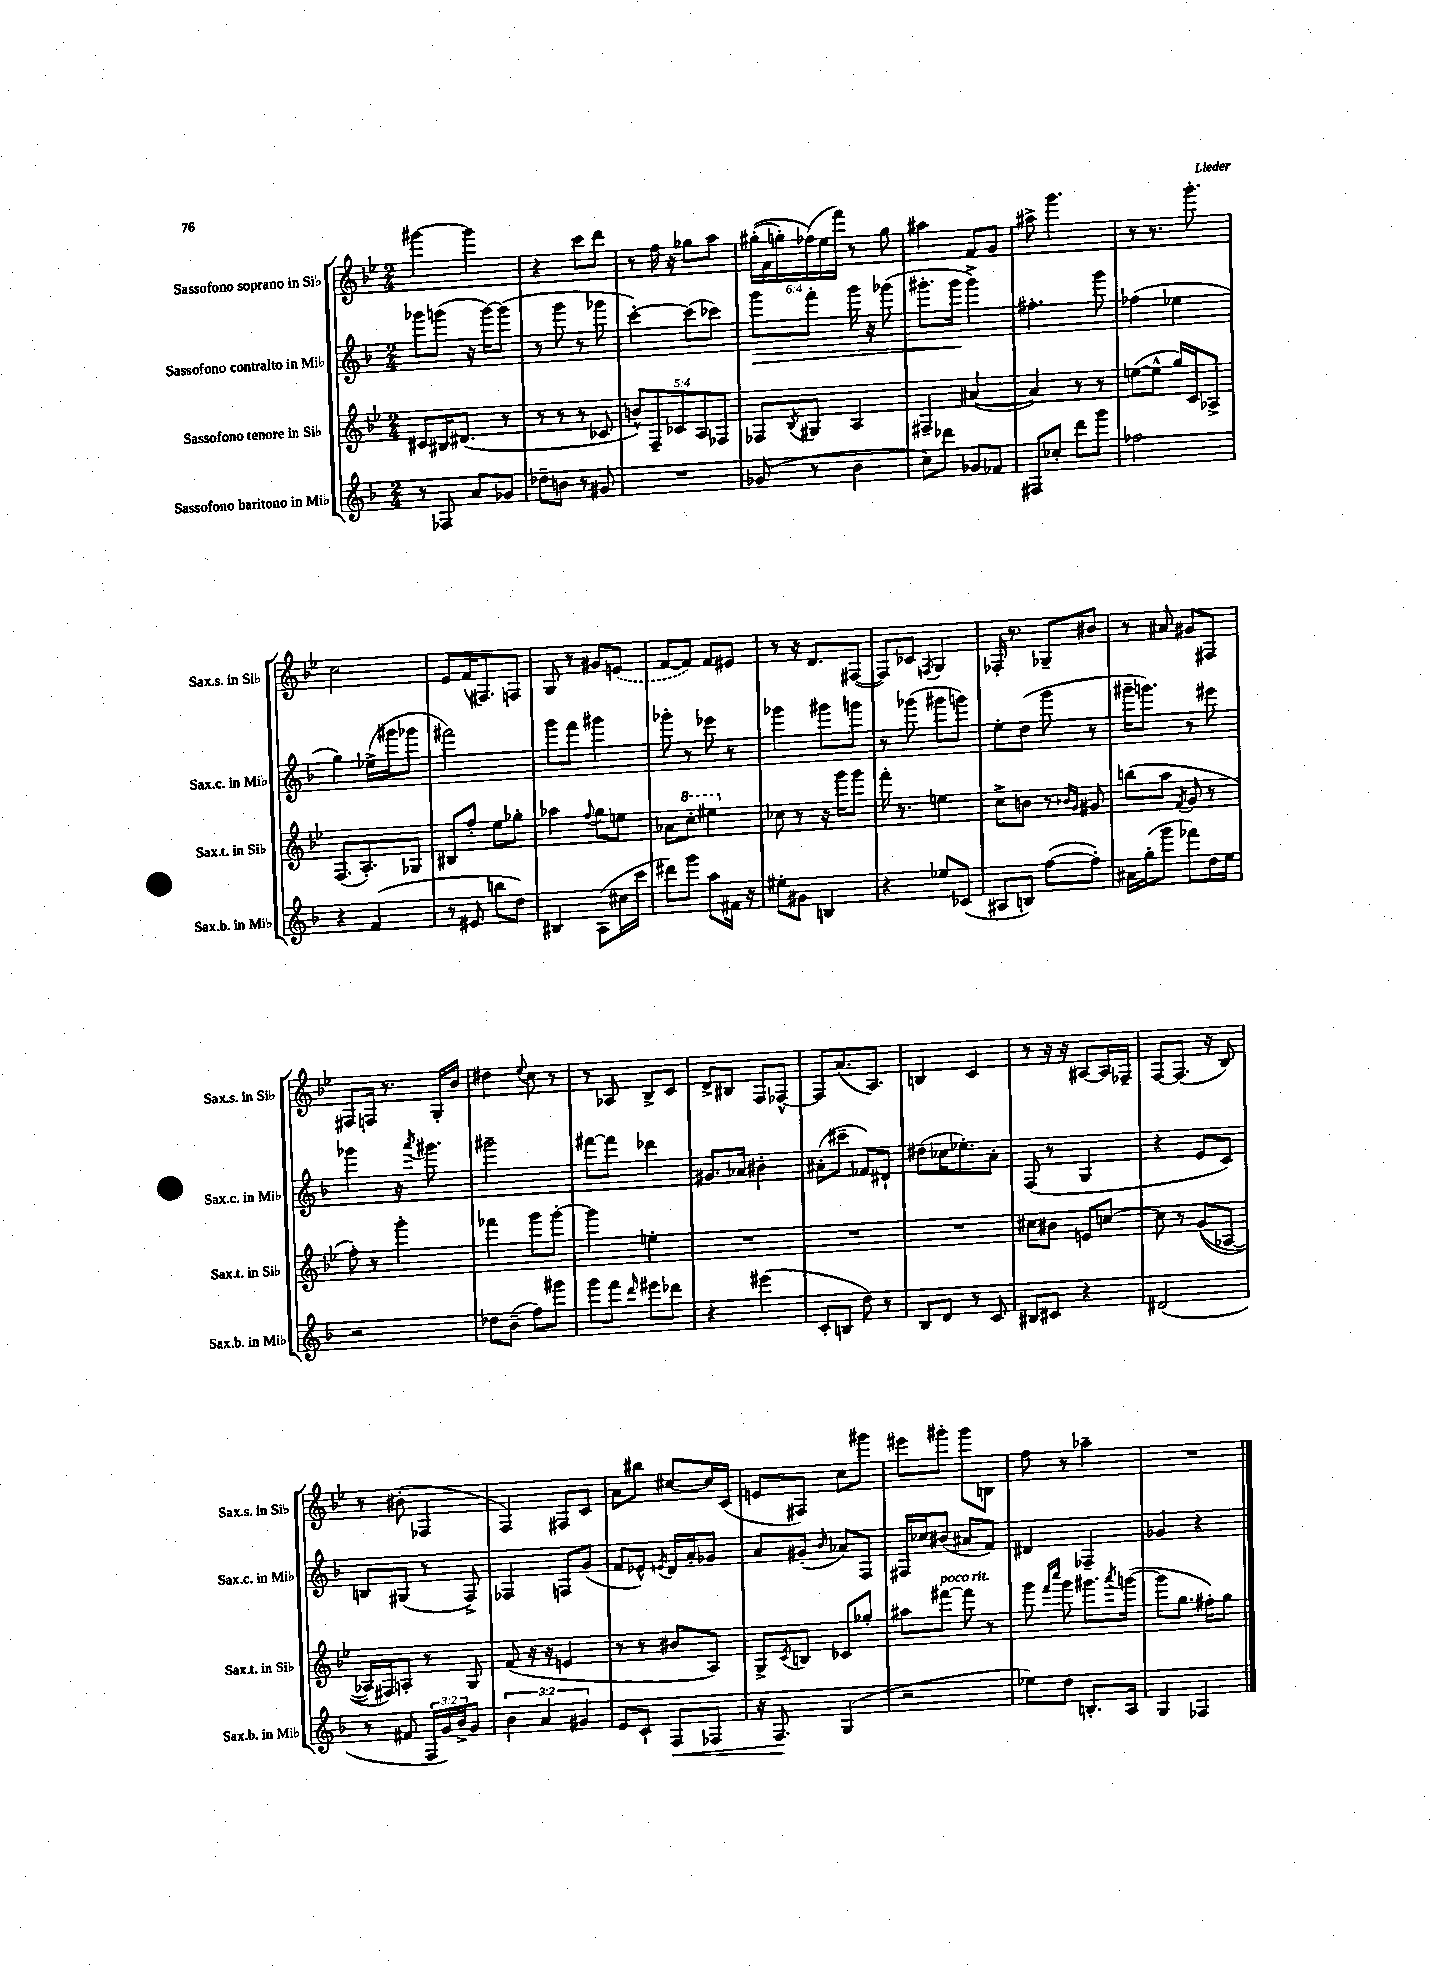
<<
\new StaffGroup <<
\new Staff = "s0" \with { instrumentName = "Sassofono soprano in Sib" shortInstrumentName = "Sax.s. in Sib" } {
    \clef treble \key bes \major \numericTimeSignature \time 2/4 \override Staff.TupletNumber.text = #tuplet-number::calc-fraction-text
    gis'''4~ gis'''4 |
    r4 c'''8 d'''8 |
    r8 f''16 r16 ges''8 a''8 |
    \tuplet 6/4 { gis''16-.(\( f'16 g''16-.) fes''16(\) ees''16 f'''16) } r8 g''8 |
    ais''4 f'8 g'8 |
    ais''8-> g'''4. |
    r8 r8. g'''8.-. |
    c''2 |
    ees'8 f'16( fis8.) f8 |
    g8 r8 gis'8 \once \slurDashed e'8( |
    f'8~ f'8) f'8 eis'8 |
    r8 r16 d'8. fis8~( |
    fis8) ces'8 \acciaccatura { f8 } g4 |
    fes16-. r8. ges8-- bis'8 |
    r8 ais'8 gis'8 fis8 |
    fis8 f16 r8. g16-. bes'16 |
    dis''4 \appoggiatura { ees''8 } c''8 r8 |
    r8 aes8 bes8-> c'8 |
    d'8-> bis8 f8 fes8~-^ |
    fes8 a'8.( a8.) |
    b4 c'4 |
    r8 r16 r16 ais8~ ais16 fes16-- |
    f8~ f8.( r16 bes8) |
    r8 bis'8-.( fes4 |
    f4) fis8 c'8 |
    a'8 bis''8 cis''8~ cis''16 c'16( |
    e'8 fis8) c''8 gis'''8 |
    eis'''8 gis'''8-. gis'''8 b8 |
    f''8 r8 aes''4-- |
    R2 \bar "|." |
}
\new Staff = "s1" \with { instrumentName = "Sassofono contralto in Mib" shortInstrumentName = "Sax.c. in Mib" } {
    \clef treble \key f \major \numericTimeSignature \time 2/4
    ges'''8 g'''8( r16 g'''16~) g'''8( |
    r8 g'''8 r8 ges'''8 |
    c'''4~-.) c'''8( ces'''8) |
    g'''8\> f'''8-. g'''16 r16 ges'''8( |
    gis'''8.-. gis'''16\! gis'''4->) |
    fis''4.-. g'''8 |
    fes''4( ees''4 |
    g''4) ees''16->( gis'''16 ges'''8 |
    fis'''2) |
    g'''8 f'''8 gis'''4 |
    ges'''8-. r8 ees'''8 r8 |
    ges'''4 gis'''8 g'''8 |
    r8 ges'''8( gis'''8 g'''8) |
    e''8-. d''8( g'''8 r8 |
    gis'''16-- g'''8.) r8 eis'''8 |
    ges'''4 r16 \acciaccatura { a'''8 } gis'''8. |
    gis'''2-- |
    fis'''8~ fis'''8 des'''4 |
    gis'8. aes'16 bis'4-. |
    ais'8-.( cis'''8-- fes'8) dis'8-! |
    dis''8( ces''16 ees''8.-.) a'8-. |
    f8( r8 g4 |
    r4 e'8 c'8) |
    b8 gis8( r8 f8->) |
    fes4 f8 g'8( |
    f'8 ees'8-^) \acciaccatura { e'8 } d'16 a'16-. ges'8 |
    a'8 gis'8-.( \grace { bes'16 } aes'8) f8 |
    fis16 ces''16 bis'8( ais'8 f'8) |
    dis'4 fes4-- |
    ges'4 r4 \bar "|." |
}
\new Staff = "s2" \with { instrumentName = "Sassofono tenore in Sib" shortInstrumentName = "Sax.t. in Sib" } {
    \clef treble \key bes \major \numericTimeSignature \time 2/4 \override Staff.TupletNumber.text = #tuplet-number::calc-fraction-text
    cis'8 bis16 dis'8.( r8 |
    r8 r8 r8 ces'8 |
    \tuplet 5/4 { b'8-^) f8-- ces'8 a8 fes8 } |
    fes8 \acciaccatura { bes8 } gis8 a4 |
    fis4-- ais'4~( |
    ais'4) r8 r8 |
    e''8~( e''8-^ g''16) c'16 aes8-> |
    f8.( a8.-.) ges8 |
    bis8 f''8-. ees''8 ges''8-. |
    aes''4 \appoggiatura { f''8 } g''8 e''8 |
    aes'8 \ottava #1 c'''8-. eis'''4 \ottava #0 |
    ces''8 r8 r16 g'''16 g'''8 |
    f'''16-. r8. e''4 |
    c''8-> b'8 r8 \grace { bes'16 g'16 } gis'8 |
    b''8( a''8 \acciaccatura { f'8 } g'8 r8 |
    f''8-.) r8 g'''4-. |
    fes'''4 g'''8 g'''8~-. |
    g'''4 e''4-. |
    R2 |
    R2 |
    R2 |
    cis''8 bis'8 e'8 c''8~ |
    c''8 r8 g'8(\( aes8~ |
    aes16) fis16\) a8-. r8 g8 |
    f'8( r16 r16 e'4 |
    r8 r8 bis'8 a8) |
    g8-> \acciaccatura { c'8 } b8 ces'8 ges''8-. |
    ais''8 fis'''8~^\markup { \italic "poco rit." } fis'''8 r8 |
    g'''8 \grace { f'''16 c''''16 } g'''8 gis'''8. \acciaccatura { a'''8 } g'''16~( |
    g'''8 g''8. fis''16-.) g''8 \bar "|." |
}
\new Staff = "s3" \with { instrumentName = "Sassofono baritono in Mib" shortInstrumentName = "Sax.b. in Mib" } {
    \clef treble \key f \major \numericTimeSignature \time 2/4 \override Staff.TupletNumber.text = #tuplet-number::calc-fraction-text
    r8 fes8 a'8 ges'8 |
    des''8-- b'8 r8 gis'8 |
    R2 |
    ges'8( r8 bes'4 |
    c''8) des'''8 ges'8 fes'8 |
    fis8 ces''8-. d'''8 g'''8 |
    fes''2 |
    r4 f'4( |
    r8 eis'8 b''8 d''8) |
    bis4 a8( cis''16 c'''16 |
    dis'''8) g'''8 a''8 fis'16 r16 |
    eis''8-. gis'8 b4 |
    r4 ees''8 ces'8( |
    ais8 b8) f''8~( f''8-.) |
    ais'16 g''16-.( g'''8 fes'''8) d''16 e''16 |
    r2 |
    des''8 bes'8--( f''8) gis'''8 |
    g'''8 f'''8 \grace { d'''16 } eis'''8 des'''8 |
    r4 eis'''4( |
    c'8-. b8 d''8) r8 |
    bes8 d'8 r8 c'8 |
    bis8 cis'8 r4 |
    dis'2( |
    r8 fis'8 \tuplet 3/2 { f16 g'16) bes'16-> } g'8 |
    \tuplet 3/2 { bes'4 a'4 gis'4 } |
    e'8 c'8-! f8\< fes8 |
    r16 f8.\! g4( |
    r2 |
    ees''8) d''8 b8.-. a16 |
    g4 fes4 \bar "|." |
}
>>
>>
\layout { \context { \Score \remove "Bar_number_engraver" } }
